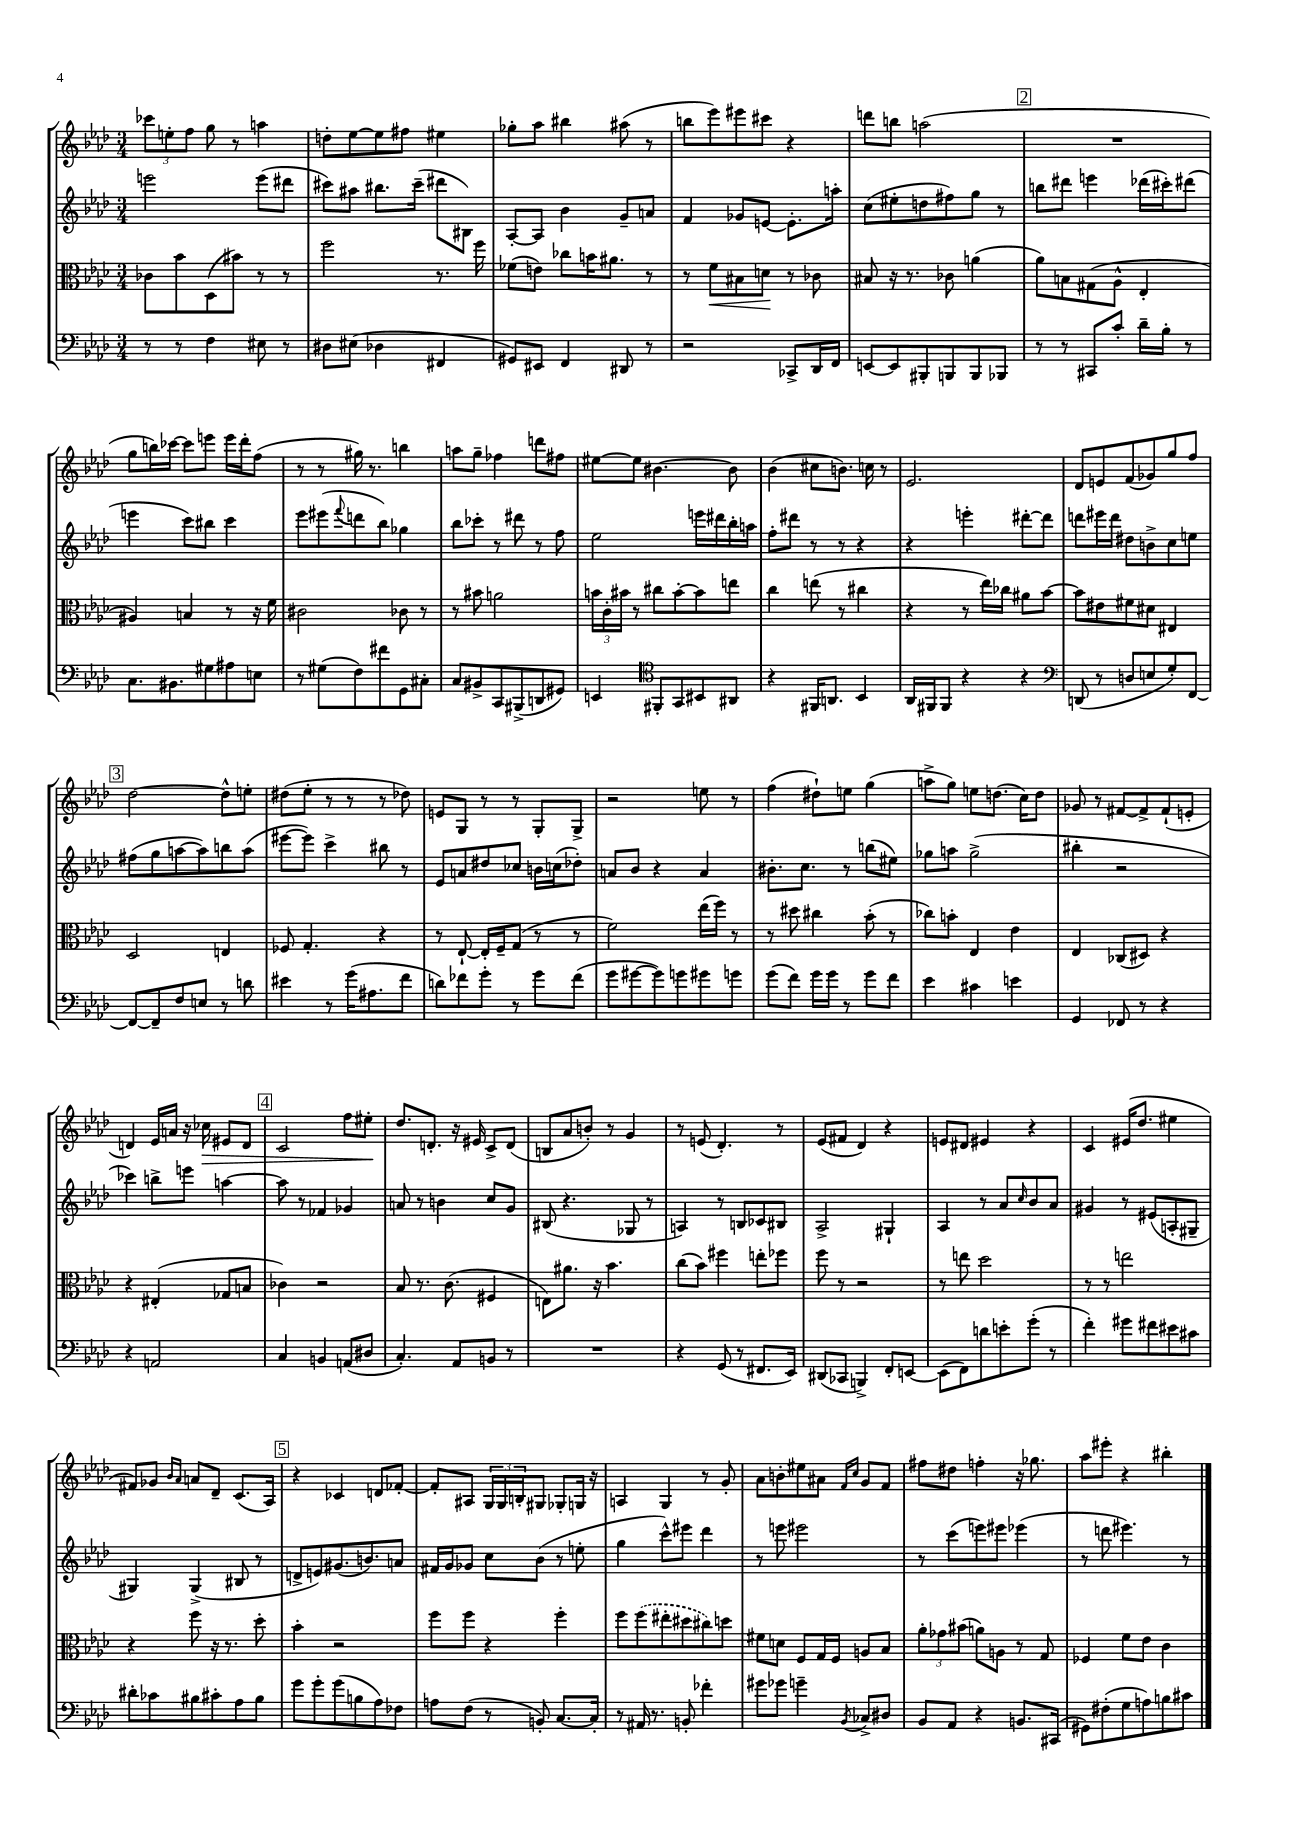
<<
\new StaffGroup <<
\new Staff = "s0" {
    \clef treble \key aes \major \numericTimeSignature \time 3/4
    \tuplet 3/2 { ces'''8 e''8-. f''8 } g''8 r8 a''4 |
    d''8-. ees''8~ ees''8 fis''8 eis''4 |
    ges''8-. aes''8 bis''4 ais''8( r8 |
    b''8 ees'''8) eis'''8 cis'''8 r4 |
    d'''8 b''8 a''2( |
    \mark \markup { \box "2" } R2. |
    g''8 b''16) ces'''16~ ces'''8 e'''8 e'''16 des'''16-. f''8( |
    r8 r8 gis''16) r8. b''4 |
    a''8 g''8-- fes''4 d'''8 fis''8 |
    eis''8~ eis''8 bis'4.~ bis'8 |
    bes'4( cis''8 b'8.) c''16 r8 |
    ees'2. |
    des'8 e'8 f'8( ges'8) g''8 f''8 |
    \mark \markup { \box "3" } des''2~ des''8-^ e''8-. |
    dis''8( ees''8-. r8 r8 r8 des''8) |
    e'8 g8 r8 r8 g8-. g8-> |
    r2 e''8 r8 |
    f''4( dis''8-!) e''8 g''4( |
    a''8-> g''8) e''8 d''8.( c''16) d''8 |
    ges'8 r8 fis'8~ fis'8-> fis'8-!( e'8-. |
    d'4) ees'16 a'16 r16 ces''16\> eis'8 d'8 |
    \mark \markup { \box "4" } c'2 f''8 eis''8-.\! |
    des''8. d'8.-. r16 eis'16 c'8-> d'8( |
    b8 aes'8 b'8-.) r8 g'4 |
    r8 e'8( des'4.-.) r8 |
    ees'8( fis'8 des'4) r4 |
    e'8 dis'8 eis'4 r4 |
    c'4 eis'16( des''8. eis''4 |
    fis'8) ges'8 \grace { bes'16 aes'16 } a'8 des'8-- c'8.( aes16) |
    \mark \markup { \box "5" } r4 ces'4 d'8 fes'8~-. |
    fes'8-. ais8 \tuplet 3/2 { g16 g16 b16-. } gis8 ges8-. g16 r16 |
    a4 g4 r8 g'8-. |
    aes'8 b'8-. eis''8 ais'8 \grace { f'16 c''16 } g'8 f'8 |
    fis''8 dis''8 f''4-. r16 ges''8. |
    aes''8 eis'''8-. r4 bis''4-. \bar "|." |
}
\new Staff = "s1" {
    \clef treble \key aes \major \numericTimeSignature \time 3/4
    e'''2 e'''8( dis'''8 |
    cis'''8) ais''8 bis''8. cis'''16--( dis'''8 bis8) |
    aes8~-. aes8 bes'4 g'8-- a'8 |
    f'4 ges'8 e'8~ e'8.-. a''16-. |
    c''8( eis''8-. d''8 fis''8) g''8 r8 |
    \mark \markup { \box "2" } b''8 dis'''8 e'''4 des'''16( cis'''16-.) dis'''8( |
    e'''4 c'''8) bis''8 c'''4 |
    ees'''8 eis'''8( \appoggiatura { f'''8 } d'''8 bes''8) ges''4 |
    bes''8 ces'''8-. r8 dis'''8 r8 f''8 |
    ees''2 e'''16 dis'''16 bes''16-. a''16 |
    f''8-. dis'''8 r8 r8 r4 |
    r4 e'''4-. dis'''8~-. dis'''8 |
    d'''8 eis'''16 d'''16 dis''8 b'8-> c''8 e''8 |
    \mark \markup { \box "3" } fis''8( g''8 a''8~ a''8) b''8 a''8( |
    eis'''8~ eis'''8) c'''4-> bis''8 r8 |
    ees'8 a'8 dis''8 ces''8 b'16 c''16( des''8-.) |
    a'8 bes'8 r4 a'4 |
    bis'8.-. c''8. r8 b''8( eis''8) |
    ges''8 a''8 ges''2->( |
    bis''4-. r2 |
    ces'''4) b''8-> e'''8 a''4~ |
    \mark \markup { \box "4" } a''8 r8 fes'4 ges'4 |
    a'8 r8 b'4 c''8 g'8 |
    bis8( r4. ges8 r8 |
    a4) r8 b8 ces'8 bis8 |
    aes2-> gis4-! |
    aes4 r8 aes'8 \grace { c''16 } bes'8 aes'8 |
    gis'4 r8 eis'8( a8-. gis8-- |
    gis4) gis4->( bis8 r8 |
    \mark \markup { \box "5" } d'8-> e'8) gis'8.( b'8.) a'8 |
    fis'16 g'16 ges'8 c''8 bes'8( r8 e''8-. |
    g''4 c'''8-^) eis'''8 des'''4 |
    r8 e'''8 eis'''2 |
    r8 c'''8( e'''8) eis'''8 ees'''4( |
    r8 d'''8 eis'''4.) r8 \bar "|." |
}
\new Staff = "s2" {
    \clef alto \key aes \major \numericTimeSignature \time 3/4
    ces'8 bes'8 des8( bis'8) r8 r8 |
    f''2 r8. f''16 |
    fes'8( e'8) ces''8 b'16 ais'8. r8 |
    r8 f'8\< bis8 d'8\! r8 ces'8 |
    bis8 r16 r8. ces'8 a'4( |
    \mark \markup { \box "2" } aes'8) b8 gis8( aes8-^ ees4-. |
    ais4) b4 r8 r16 f'16 |
    cis'2 ces'8 r8 |
    r8 bis'8 a'2 |
    \tuplet 3/2 { b'16 c'16-. bis'16 } r8 cis''8 bis'8~-. bis'8 e''8 |
    c''4 e''8( r8 cis''4 |
    r4 r8 ees''16) ces''16 ais'8 bes'8~ |
    bes'8 eis'8 fis'8 dis'8 eis4 |
    \mark \markup { \box "3" } des2 e4 |
    fes8 g4.-. r4 |
    r8 ees8~-! ees16-. f16-- g8( r8 r8 |
    f'2) ees''16( f''16) r8 |
    r8 dis''8 cis''4 bes'8-.( r8 |
    ces''8) b'8-. ees4 ees'4 |
    ees4 ces8( dis8) r4 |
    r4 eis4-.( ges8 b8 |
    \mark \markup { \box "4" } ces'4) r2 |
    bes8 r8. c'8.( fis4 |
    e8) ais'8. r16 bes'4. |
    c''8( bes'8) fis''4 e''8-. fes''8 |
    f''8 r8 r2 |
    r8 e''8 des''2 |
    r8 r8 e''2 |
    r4 f''8 r16 r8. des''8-. |
    \mark \markup { \box "5" } bes'4-. r2 |
    f''8 f''8 r4 f''4-. |
    f''8 \once \slurDashed f''8( eis''8-. dis''8 cis''8) d''8 |
    fis'8 d'8 f8 g16 f16 a8 bes8 |
    \tuplet 3/2 { aes'8-. ges'8 bis'8( } a'8) a8 r8 g8 |
    fes4 f'8 ees'8 c'4 \bar "|." |
}
\new Staff = "s3" {
    \clef bass \key aes \major \numericTimeSignature \time 3/4
    r8 r8 f4 eis8 r8 |
    dis8 eis8( des4 fis,4 |
    gis,8) eis,8 f,4 dis,8 r8 |
    r2 ces,8-> des,16 f,16 |
    e,8~ e,8 bis,,8-. b,,8 b,,8 bes,,8 |
    \mark \markup { \box "2" } r8 r8 cis,8 c'8-. des'16-- bes16-. r8 |
    c8. bis,8. gis8 ais8 e8 |
    r8 gis8( f8) fis'8 g,8 cis8-. |
    c8 bis,8-> c,8 bis,,8->( d,8 gis,8) |
    e,4 \clef tenor fis,8-. g,8 bis,8 ais,8 |
    r4 fis,16 a,8. bes,4 |
    aes,16 fis,16 fis,8 r4 r4 |
    \clef bass d,8( r8 d8 e8 g8-.) f,8~ |
    \mark \markup { \box "3" } f,8~ f,8-- f8 e8 r8 d'8 |
    eis'4 r8 g'16( ais8. f'8 |
    d'8) fes'8 g'8-. r8 g'8 fes'8( |
    g'8 gis'8~ gis'8) g'8 gis'8 g'8 |
    g'8( f'8) g'16 g'16 r8 g'8 f'8 |
    ees'4 cis'4 e'4 |
    g,4 fes,8 r8 r4 |
    r4 a,2 |
    \mark \markup { \box "4" } c4 b,4 a,8( dis8 |
    c4.-.) aes,8 b,8 r8 |
    R2. |
    r4 g,8( r8 fis,8. ees,16) |
    dis,8( ces,8 b,,4->) f,8-. e,8~ |
    e,8( f,8) d'8 e'8-. g'8-.( r8 |
    f'4-.) gis'8 fis'8 eis'8 cis'8 |
    dis'8-. ces'8 bis8 cis'8-. aes8 bis8 |
    \mark \markup { \box "5" } g'8 g'8-. g'8( b8 aes8) fes8 |
    a8 f8( r8 b,8-.) c8.~ c16-. |
    r8 ais,16 r8. b,8-. fes'4-. |
    gis'8 ges'8 g'4-- \acciaccatura { bes,8 } ces8-> dis8 |
    bes,8 aes,8 r4 b,8. cis,16( |
    gis,8) fis8-.( g8 a8) b8 cis'8 \bar "|." |
}
>>
>>
\layout { \context { \Score \remove "Bar_number_engraver" } }
